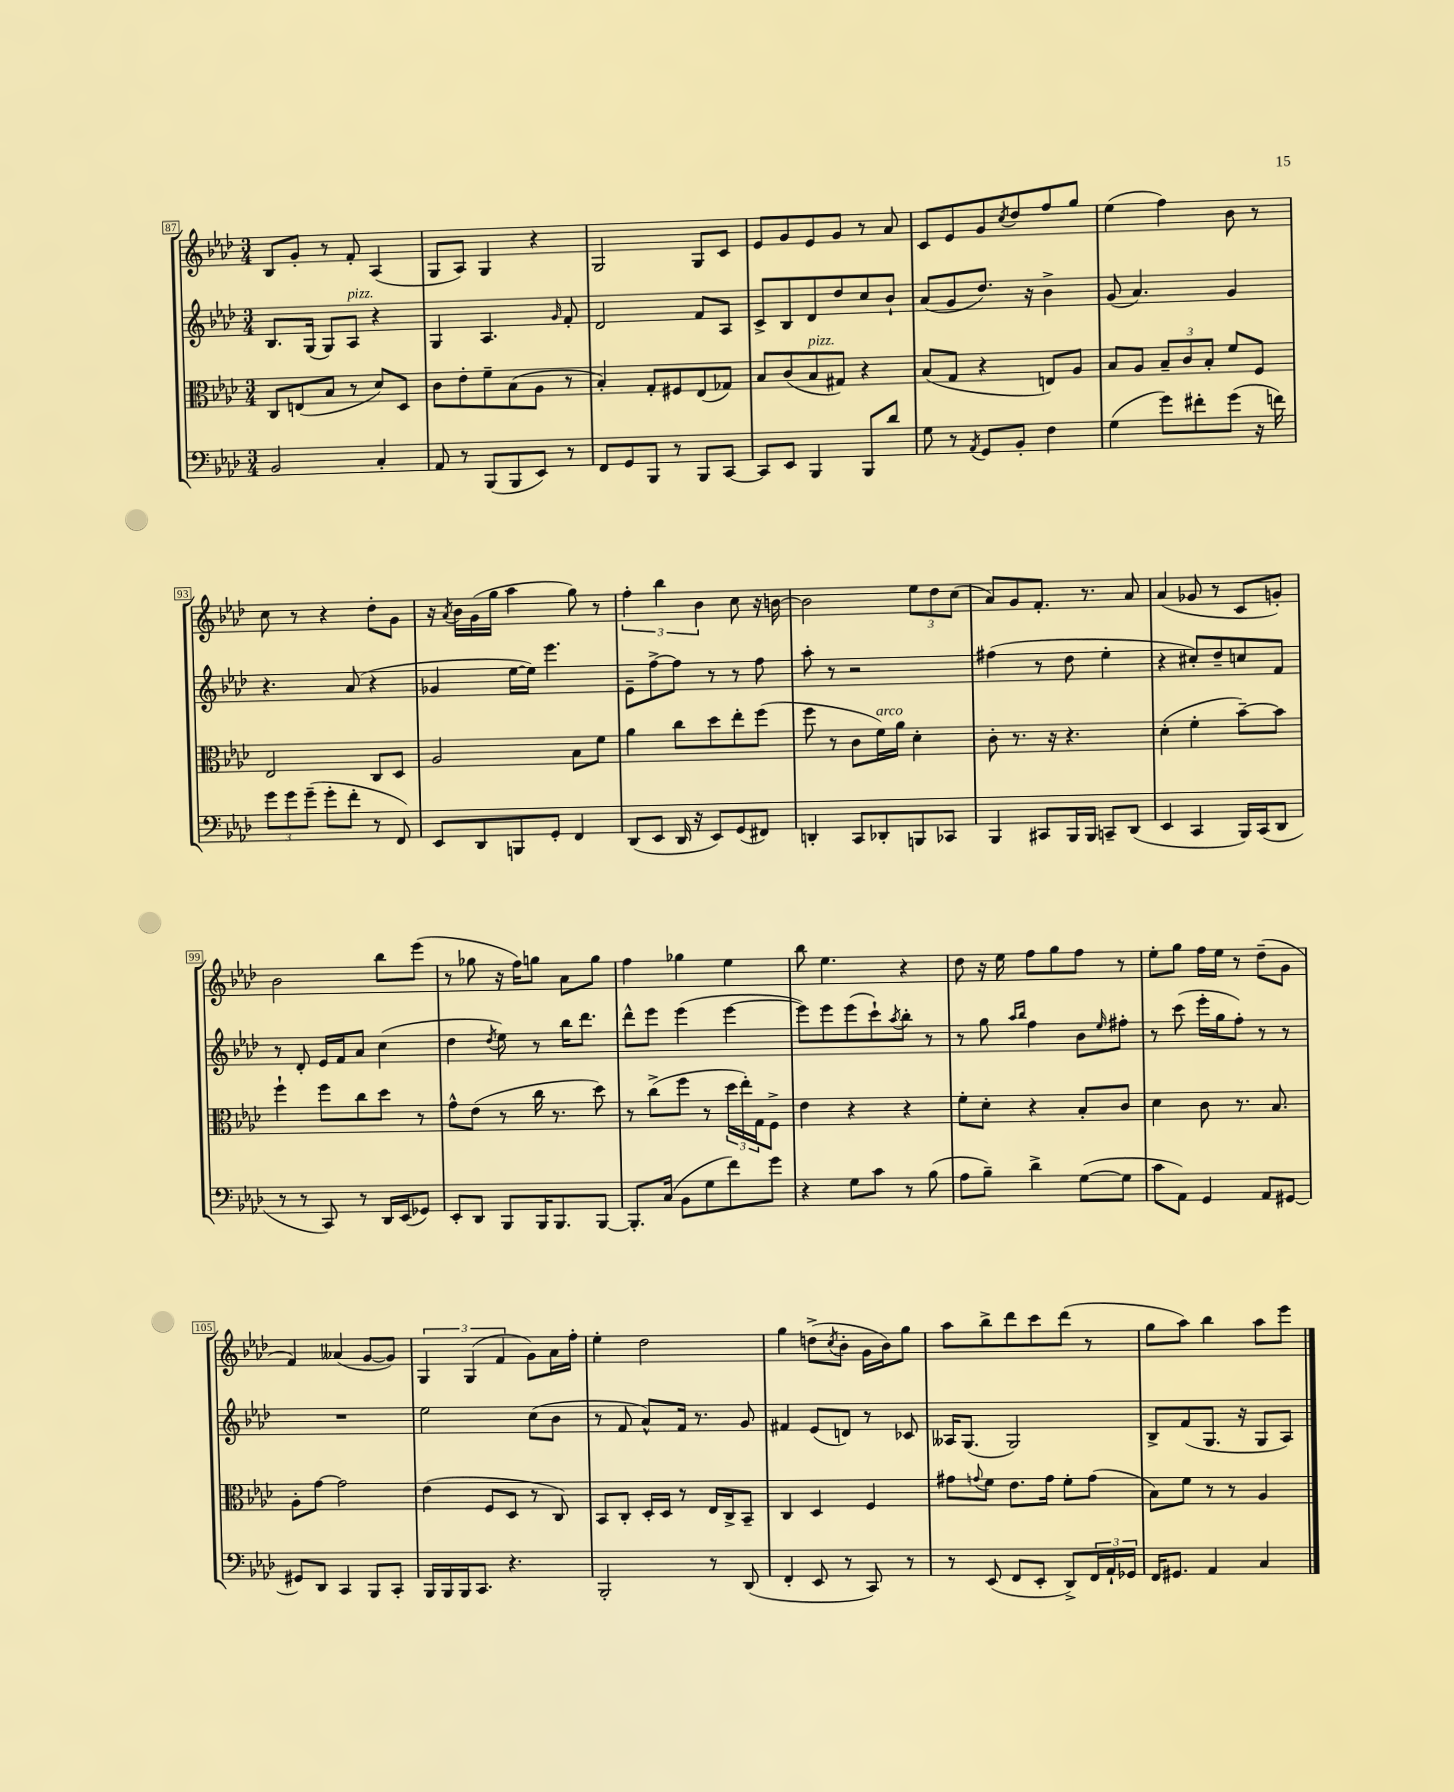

**kern	**kern	**kern	**kern
*staff4	*staff3	*staff2	*staff1
*clefF4	*clefC3	*clefG2	*clefG2
*k[b-e-a-d-]	*k[b-e-a-d-]	*k[b-e-a-d-]	*k[b-e-a-d-]
*M3/4	*M3/4	*M3/4	*M3/4
2BB-	8C	8.B-	8B-
.	(8E	.	8g'
.	.	(16G	.
.	8B-	8G)	8r
.	8r	8A-	8f'
4C'	8d-)	4r	(4A-
.	8D-	.	.
=	=	=	=
8AA-	8c	4G	8G
8r	8e-'	.	8A-)
(8BBB-	8f~	4.A-	4G
8BBB-	(8B-	.	.
8EE-)	8A-	.	4r
.	.	16qqg	.
8r	8r	8f'	.
=	=	=	=
8FF	4B-')	2d-	2G
8GG	.	.	.
8BBB-	8G'	.	.
8r	8F#	.	.
8BBB-	(8E-	8f	8G
[8CC	8G-)	8A-	8c
=	=	=	=
8CC]	8B-	8c^	8e-
8EE-	(8c	8B-	8g
4BBB-	8B-	8d-	8e-
.	8G#)	8dd-	8g
8BBB-	4r	8cc	8r
8d-	.	8b-`	8a-
=	=	=	=
8G	(8B-	(8a-	8c
8r	8G	8g	8e-
8qAA-	.	.	.
8GG	4r	8.dd-)	8g
.	.	.	8qcc
8BB-'	.	.	8dd-
.	.	16r	.
4F	8E)	4b-^	8ff
.	8A-	.	8gg
=	=	=	=
(4G	8B-	(8g	(4ee-
.	8A-	4.a-)	.
8g)	12B-~	.	4ff)
.	12c	.	.
8f#'	.	.	.
.	12B-'	.	.
(8g	8f	4g	8b-
16r	8F	.	8r
16f)	.	.	.
=	=	=	=
12g	2E-	4.r	8cc
12g	.	.	.
.	.	.	8r
(12g~	.	.	.
8g'	.	.	4r
8f'	.	(8a-	.
8r	8C	4r	8dd-'
8FF)	8D-	.	8g
=	=	=	=
8EE-	2A-	4g-	16r
.	.	.	8qa-
.	.	.	16b-
8DD-	.	.	(16g
.	.	.	16gg
8BBB	.	[16ee-	4aa-
.	.	16ee-])	.
8GG'	.	4.eee-	.
4FF	8B-	.	8gg)
.	8f	.	8r
=	=	=	=
(8DD-	4a-	8e-~	6ff'
8EE-	.	[8ff^	.
.	.	.	6bb-
16DD-	8cc	8ff]	.
16r	.	.	.
.	.	.	6b-
8EE-)	8dd-	8r	.
(8GG	8ee-'	8r	8cc
8FF#)	(8ff	8ff	16r
.	.	.	[16b
=	=	=	=
4DD'	8ff	8aa-'	2b]
.	8r	8r	.
8CC	8c	2r	.
8DD-'	16f)	.	.
.	16a-	.	.
8BBB	4d-'	.	12ee-
.	.	.	12dd-
8CC-	.	.	.
.	.	.	(12cc
=	=	=	=
4BBB-	8c'	(4ff#	8a-)
.	8.r	.	8g
8CC#	.	8r	8.f'
.	16r	.	.
16BBB-	4.r	8dd-	.
16BBB-	.	.	8.r
8CC~	.	4ee-'	.
(8DD-	.	.	8a-
=	=	=	=
4EE-	(4d-'	4r	(4a-
4CC	4f'	8cc#')	8g-
.	.	8dd-~	8r
16BBB-)	[8b-~)	8cc	8c
(16CC	.	.	.
8DD-	8b-]	8f	8g')
=	=	=	=
8r	4ff`	8r	2b-
8r	.	8d-'	.
8CC)	8ff	16e-	.
.	.	16f	.
8r	8cc	8a-	.
16DD-	8dd-	(4cc	8bb-
(16EE-	.	.	.
8GG-)	8r	.	(8eee-
=	=	=	=
8EE-'	8g^^	4dd-	8r
8DD-	(8e-	.	8gg-
.	.	8qdd-	.
8BBB-	8r	8ee-)	16r
.	.	.	16ff)
16BBB-	16cc	8r	8gg
8.BBB-	8.r	.	.
.	.	16bb-	8a-
.	.	8.ddd-	.
[8BBB-	8dd-)	.	8gg
=	=	=	=
8.BBB-']	8r	8ddd-^^	4ff
.	(8cc^	8eee-	.
(16C	.	.	.
8BB-	8ff	(4eee-	4gg-
8G	8r	.	.
8f)	24dd-	[4eee-	4ee-
.	24ee-')	.	.
.	24G	.	.
8g	8F^	.	.
=	=	=	=
4r	4e-	8eee-])	8bb-
.	.	8eee-	4.ee-
8G	4r	(8eee-	.
8c	.	8ccc`)	.
.	.	8qaa-	.
8r	4r	8bb-'	4r
(8B-	.	8r	.
=	=	=	=
8A-	8f'	8r	8dd-
8B-~)	8d-'	8gg	16r
.	.	.	16ee-
.	.	16qqaa-	.
.	.	16qqbb-	.
4d-^	4r	4ff	8ff
.	.	.	8gg
([8G	8B-'	8b-	8ff
.	.	16qqee-	.
8G]	8c	8ff#'	8r
=	=	=	=
8c	4d-	8r	8ee-'
8AA-)	.	(8ccc	8gg
4GG	8c	16eee-'	16ff
.	.	16gg	16ee-
.	8.r	8ff')	8r
8AA-	.	8r	(8dd-~
.	8.B-	.	.
[8GG#	.	8r	8g
=	=	=	=
8GG#]	8A-'	2.r	4f)
8DD-	[8g	.	.
4CC	2g]	.	(4a--
8BBB-	.	.	[8g
8CC'	.	.	8g])
=	=	=	=
16BBB-	(4e-	2ee-	6G
16BBB-	.	.	.
16BBB-	.	.	.
.	.	.	(6G
8.CC	.	.	.
.	8F	.	.
.	.	.	6f
4.r	8D-	.	.
.	8r	(8cc	8g)
.	8C)	8b-	16a-
.	.	.	16ff'
=	=	=	=
2BBB-'	8BB-	8r	4ee-'
.	8C'	8f	.
.	16D-'	8a-^^)	2dd-
.	16D-	.	.
.	8r	16f	.
.	.	8.r	.
8r	16E-	.	.
.	16C^	.	.
(8DD-	8BB-~	8g	.
=	=	=	=
4FF'	4C	4f#	4gg
8EE-	4D-	(8e-	(8dd^
.	.	.	8qcc
8r	.	8d)	8b-'
8CC)	4F	8r	16g
.	.	.	16b-)
8r	.	8c-	8gg
=	=	=	=
8r	8g#	16A--	8aa-
.	.	(8.G	.
.	8qqg	.	.
(8EE-	8f	.	8bb-^
8FF	8.e-	2G)	8ddd-
8EE-'	.	.	8ccc
.	16g	.	.
8DD-^)	8f'	.	(8ddd-
24FF	(8g	.	8r
24AA-`	.	.	.
24GG-	.	.	.
=	=	=	=
16FF	8B-)	8B-^	8gg
8.GG#	.	.	.
.	8f	(8f	8aa-)
4AA-	8r	8.G	4bb-
.	8r	.	.
.	.	16r	.
4C	4A-	8G	8aa-
.	.	8A-)	8eee-
==	==	==	==
*-	*-	*-	*-
